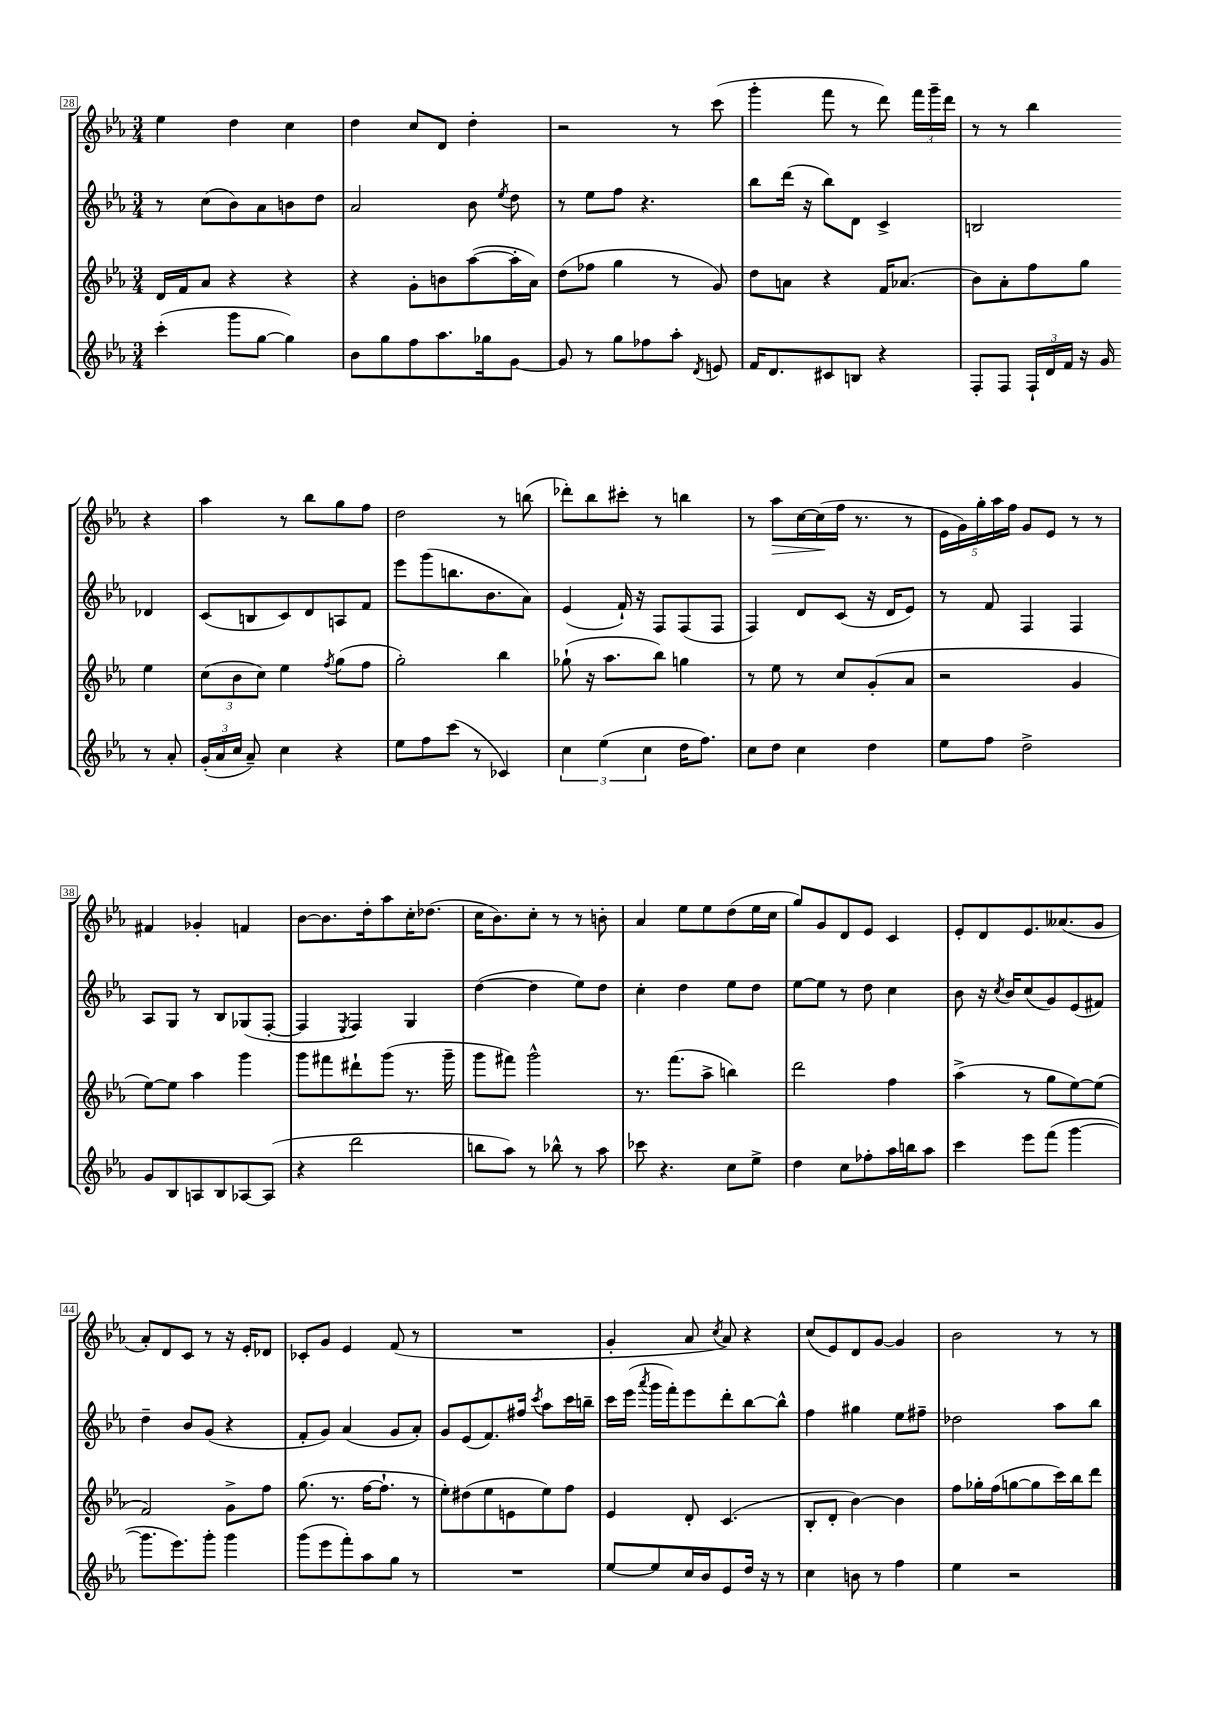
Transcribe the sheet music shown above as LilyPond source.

<<
\new StaffGroup <<
\new Staff = "s0" {
    \clef treble \key ees \major \numericTimeSignature \time 3/4
    \autoBeamOff ees''4 d''4 c''4 |
    d''4 c''8[ d'8] d''4-. |
    r2 r8 c'''8( |
    g'''4-. f'''8 r8 d'''8) \tuplet 3/2 { f'''16[ g'''16-- d'''16] } |
    r8 r8 bes''4 r4 |
    aes''4 r8 bes''8[ g''8 f''8] |
    d''2 r8 b''8( |
    des'''8[-.) bes''8 cis'''8]-. r8 b''4 |
    r8 aes''8[\> c''16~ c''16\!( f''16] r8. r8 |
    \tuplet 5/4 { ees'16[ g'16) g''16-. aes''16 f''16] } g'8[ ees'8] r8 r8 |
    fis'4 ges'4-. f'4 |
    bes'8[~ bes'8. d''16-. aes''8 c''16-. des''8.]( |
    c''16[ bes'8.) c''8]-. r8 r8 b'8-. |
    aes'4 ees''8[ ees''8 d''8( ees''16 c''16] |
    g''8[) g'8 d'8 ees'8] c'4 |
    ees'8[-. d'8 ees'8. aeses'8.( g'8] |
    aes'8[-.) d'8 c'8] r8 r16 ees'16[-. des'8] |
    ces'8[-. g'8] ees'4 f'8( r8 |
    R2. |
    g'4-. aes'8 \acciaccatura { c''8 } aes'8) r4 |
    c''8[( ees'8) d'8 g'8]~ g'4 |
    bes'2 r8 r8 \bar "|." |
}
\new Staff = "s1" {
    \clef treble \key ees \major \numericTimeSignature \time 3/4
    \autoBeamOff r8 c''8[( bes'8) aes'8 b'8 d''8] |
    aes'2 bes'8 \acciaccatura { ees''8 } d''8 |
    r8 ees''8[ f''8] r4. |
    bes''8[ d'''16]( r16 bes''8[) d'8] c'4-> |
    b2 des'4 |
    c'8[( b8 c'8) d'8 a8 f'8] |
    ees'''8[ g'''8( b''8. bes'8. aes'8]) |
    ees'4( f'16-!) r16 f8[ f8( f8] |
    f4) d'8[ c'8]( r16 d'16[ ees'8]) |
    r8 f'8 f4 f4 |
    aes8[ g8] r8 bes8[ ges8( f8]~-. |
    f4 \acciaccatura { ees8 } f4) g4 |
    d''4~( d''4 ees''8[) d''8] |
    c''4-. d''4 ees''8[ d''8] |
    ees''8[~ ees''8] r8 d''8 c''4 |
    bes'8 r16 \acciaccatura { c''8 } bes'16[ c''8( g'8) ees'8( fis'8]) |
    d''4-- bes'8[ g'8]( r4 |
    f'8[-. g'8]) aes'4( g'8[ aes'8]-.) |
    g'8[ ees'8( f'8.) fis''16] \acciaccatura { c'''8 } aes''8[ c'''16 b''16]-- |
    c'''16[ ees'''16]( \acciaccatura { aes'''8 } g'''16[ f'''16-.) ees'''8 d'''8-. bes''8~ bes''8]-^ |
    f''4 gis''4 ees''8[ fis''8]-- |
    des''2 aes''8[ bes''8] \bar "|." |
}
\new Staff = "s2" {
    \clef treble \key ees \major \numericTimeSignature \time 3/4
    \autoBeamOff d'16[ f'16 aes'8] r4 r4 |
    r4 g'8[-. b'8 aes''8~( aes''16-. aes'16]) |
    d''8[( fes''8] g''4 r8 g'8) |
    d''8[ a'8] r4 f'16[ aes'8.]( |
    bes'8[) aes'8-. f''8 g''8] ees''4 |
    \tuplet 3/2 { c''8[( bes'8 c''8]) } ees''4 \acciaccatura { f''8 } g''8[( f''8] |
    g''2-.) bes''4 |
    ges''8-!( r16 aes''8.[ bes''8]) g''4 |
    r8 ees''8 r8 c''8[ g'8-.( aes'8] |
    r2 g'4 |
    ees''8[~) ees''8] aes''4 g'''4 |
    g'''8[ fis'''8 dis'''8-! g'''8]( r8. g'''16-- |
    g'''8[ fis'''8]) g'''2-^ |
    r8. f'''8.[( aes''8]-> b''4) |
    d'''2 f''4 |
    aes''4->( r8 g''8[ ees''8~) ees''8]( |
    f'2) g'8[-> f''8] |
    g''8.( r8. f''16[~ f''8.]-! r8 |
    ees''8[-.) dis''8( ees''8 e'8 ees''8) f''8] |
    ees'4 d'8-. c'4.( |
    bes8[-. d'8]-. bes'4~) bes'4 |
    f''8[ ges''16-. f''16( g''8~ g''8 c'''16) bes''16 d'''8] \bar "|." |
}
\new Staff = "s3" {
    \clef treble \key ees \major \numericTimeSignature \time 3/4
    \autoBeamOff c'''4-.( g'''8[ g''8]~ g''4) |
    bes'8[ g''8 f''8 aes''8. ges''16 g'8]~ |
    g'8 r8 g''8[ fes''8 aes''8]-. \acciaccatura { d'8 } e'8 |
    f'16[ d'8. cis'8 b8] r4 |
    f8[-. f8] \tuplet 3/2 { f16[-! d'16 f'16] } r16 g'16 r8 aes'8-. |
    \tuplet 3/2 { g'16[-.( aes'16 c''16] } aes'8--) c''4 r4 |
    ees''8[ f''8 c'''8]( r8 ces'4) |
    \tuplet 3/2 { c''4 ees''4( c''4 } d''16[ f''8.]) |
    c''8[ d''8] c''4 d''4 |
    ees''8[ f''8] d''2-> |
    g'8[ bes8 a8 bes8 aes8~ aes8]( |
    r4 d'''2 |
    b''8[ aes''8]) r8 bes''8-^ r8 aes''8 |
    ces'''8 r4. c''8[ ees''8]-> |
    d''4 c''8[ fes''8-. aes''16 b''16 aes''8] |
    c'''4 ees'''8[ f'''8]( g'''4~ |
    g'''8.[ ees'''8.) g'''8]-. g'''4 |
    g'''8[( ees'''8 f'''8-.) aes''8 g''8] r8 |
    R2. |
    ees''8[~ ees''8 c''16 bes'16 ees'8 d''16] r16 r8 |
    c''4 b'8 r8 f''4 |
    ees''4 r2 \bar "|." |
}
>>
>>
\layout { \context { \Score currentBarNumber = #28 \override BarNumber.stencil = #(make-stencil-boxer 0.1 0.3 ly:text-interface::print) } }
